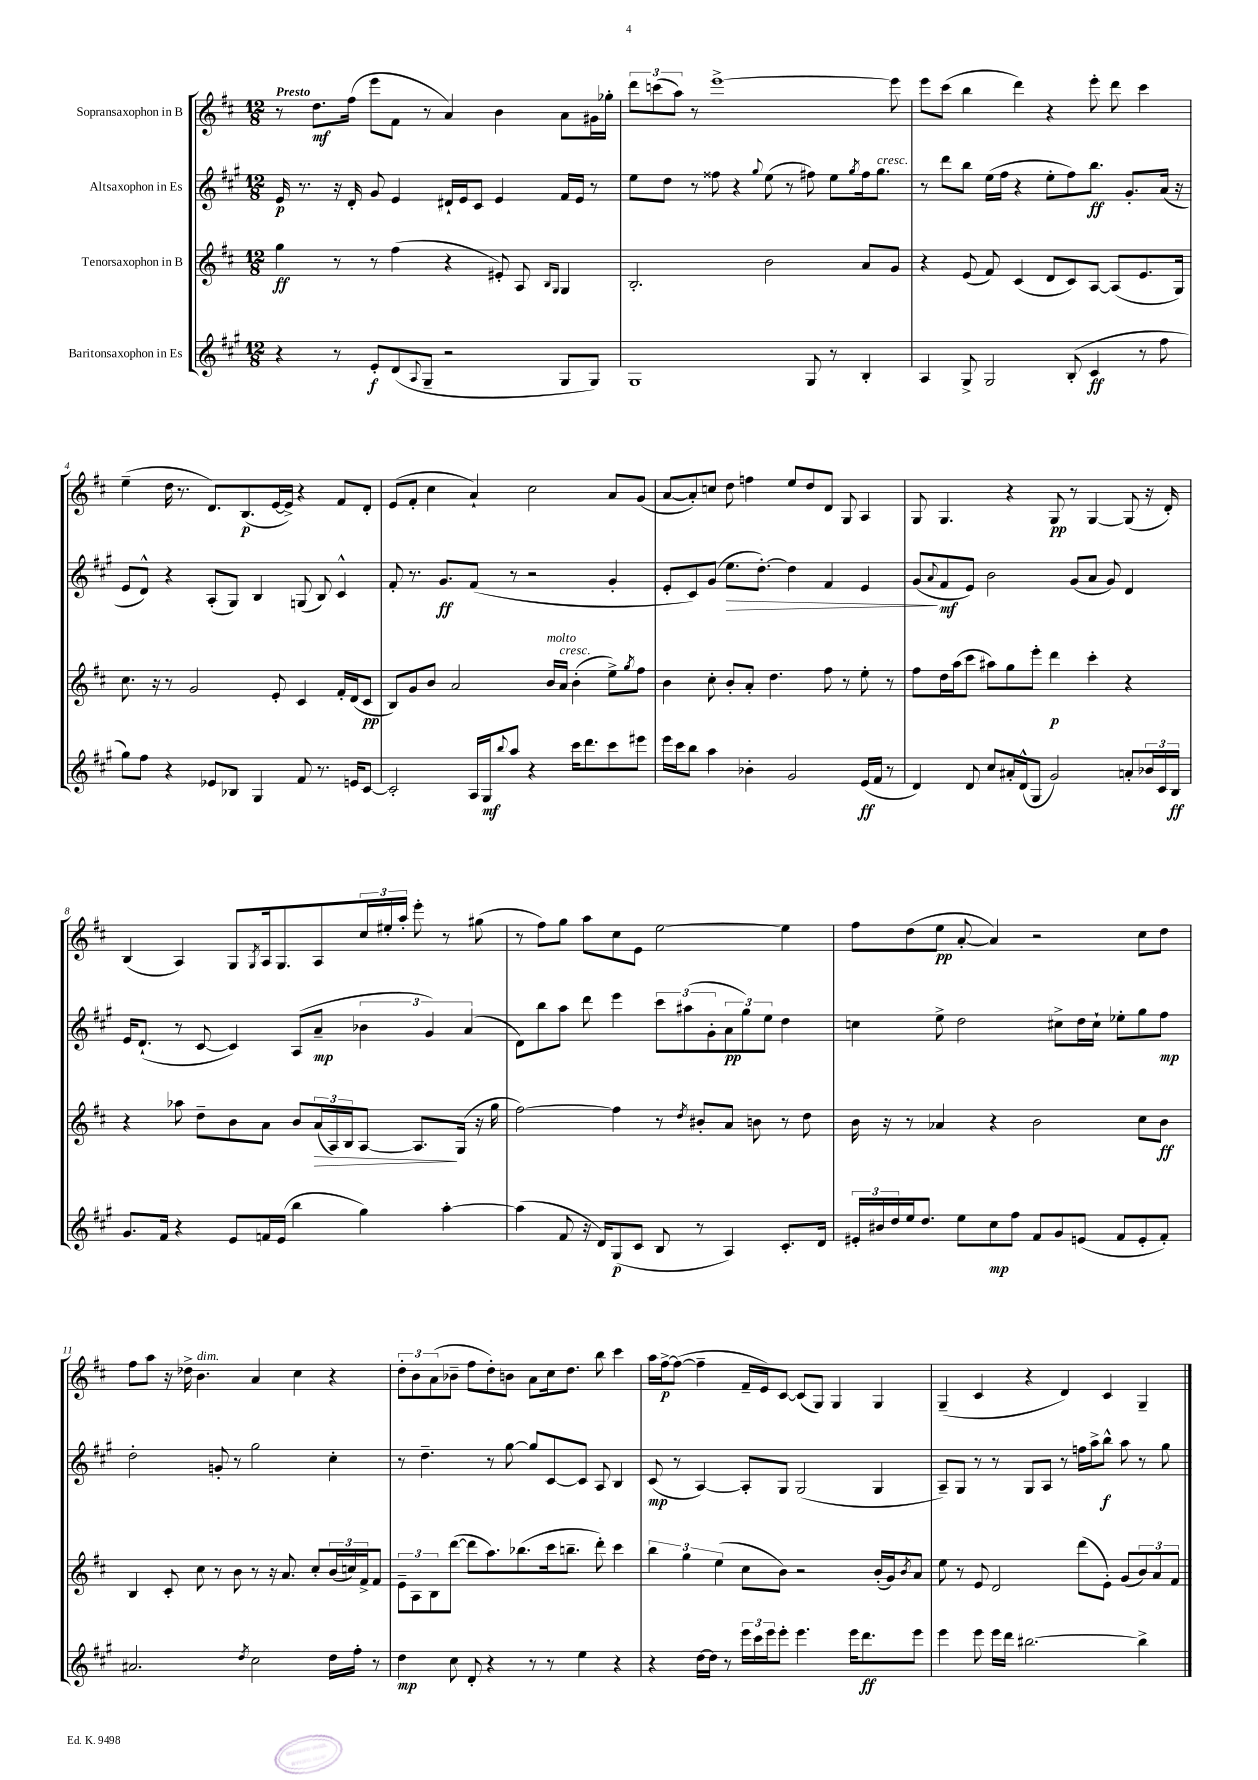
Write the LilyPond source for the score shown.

<<
\new StaffGroup <<
\new Staff = "s0" \with { instrumentName = "Sopransaxophon in B" } {
    \clef treble \key d \major \numericTimeSignature \time 12/8 \tempo "Presto"
    r8 d''8.\mf fis''16( e'''8 fis'8 r8 a'4) b'4 a'8 gis'16 ges''16-. |
    \tuplet 3/2 { d'''8 c'''8( a''8) } r8 e'''1~-> e'''8 |
    e'''8 cis'''8( b''4 d'''4) r4 e'''8-. d'''8 cis'''4 |
    e''4--( d''16 r8. d'8.) b8.\p( e'16~ e'16->) r4 fis'8 d'8-. |
    e'8( fis'8-. cis''4 a'4-!) cis''2 a'8 g'8( |
    a'8~ a'8-.) c''8 d''8 f''4 e''8 d''8 d'8 g8 a4 |
    g8 g4. r4 g8\pp r8 g4~ g8( r16 d'16-.) |
    b4( a4) g8 \acciaccatura { g8 } a16 g8. a8 \tuplet 3/2 { cis''16 eis''16-. a''16-. } e'''8-. r8 gis''8( |
    r8 fis''8) g''8 a''8 cis''8 e'8 e''2~ e''4 |
    fis''8 d''8( e''8\pp a'8~-. a'4) r2 cis''8 d''8 |
    fis''8 a''8 r16 des''16-> b'4.^\markup { \italic "dim." } a'4 cis''4 r4 |
    \tuplet 3/2 { d''8-. b'8 a'8( } bes'8-- fis''8 d''8-.) b'8 a'8 cis''16 d''8. b''8 cis'''4 |
    a''16 fis''16~->\p fis''8~( fis''4-- fis'16-- e'16) cis'8~ cis'8( g8) g4 g4 |
    g4--( cis'4 r4 d'4) cis'4 g4-- \bar "|." |
}
\new Staff = "s1" \with { instrumentName = "Altsaxophon in Es" } {
    \clef treble \key a \major \numericTimeSignature \time 12/8
    e'16\p r8. r16 d'16-. gis'8 e'4 dis'16-! e'16 cis'8 e'4 fis'16 e'16 r8 |
    e''8 d''8 r8 fisis''8 r4 \appoggiatura { gis''8 } e''8( r8 fis''8) e''8 \acciaccatura { gis''8 } fis''16 gis''8.^\markup { \italic "cresc." } |
    r8 d'''8 b''8 e''16( fis''16 r4 e''8-. fis''8) b''8.\ff gis'8.-. a'16( r16 |
    e'8 d'8-^) r4 a8-.( gis8) b4 g8( b8) cis'4-^ |
    fis'8-. r8. gis'8.\ff fis'8( r8 r2 gis'4-. |
    e'8-. cis'8) gis'8( e''8.\> d''8.~-.) d''4 fis'4 e'4 |
    gis'8\!( \appoggiatura { a'8 } fis'8\mf e'8) b'2 gis'8( a'8 gis'8) d'4 |
    e'16 d'8.-!( r8 cis'8~ cis'4) a8( a'8--\mp \tuplet 3/2 { bes'4 gis'4) a'4( } |
    d'8) b''8 a''8 d'''8 e'''4 \tuplet 3/2 { cis'''8 ais''8( gis'8-. } \tuplet 3/2 { a'8\pp gis''8) e''8 } d''4 |
    c''4 e''8-> d''2 cis''8-> d''16 cis''16-! ees''8-. gis''8 fis''8\mp |
    d''2-. g'8-. r8 gis''2 cis''4-. |
    r8 d''4.-- r8 gis''8~ gis''8 cis'8~ cis'8 a8 b4 |
    cis'8\mp( r8 a4~) a8-. gis8 gis2( gis4 |
    a8--) gis8 r8 r8 gis8 a8 r8 f''16 a''16-> b''8-^\f a''8 r8 gis''8 \bar "|." |
}
\new Staff = "s2" \with { instrumentName = "Tenorsaxophon in B" } {
    \clef treble \key d \major \numericTimeSignature \time 12/8
    g''4\ff r8 r8 fis''4( r4 eis'8-.) a8 \grace { b16 g16 } g4 |
    b2.-. b'2 a'8 g'8 |
    r4 e'8( fis'8) cis'4( d'8 cis'8) a8~ a8( e'8. g16) |
    cis''8. r16 r8 g'2 e'8-. cis'4 fis'16-. d'16( cis'8\pp |
    b8) g'8 b'8 a'2 b'16^\markup { \italic "molto" } a'16^\markup { \italic "cresc." } b'4-.( e''8->) \acciaccatura { g''8 } fis''8 |
    b'4 cis''8-. b'8-. a'8-. d''4. fis''8 r8 e''8-. r8 |
    fis''8 d''16 a''16( cis'''8 ais''8) g''8 e'''8-. d'''4\p cis'''4-. r4 |
    r4 aes''8 d''8-- b'8 a'8 b'8 \tuplet 3/2 { a'16\>( a16) b16 } a8~ a8.\! g16( r16 g''16 |
    fis''2~) fis''4 r8 \acciaccatura { d''8 } bis'8-. a'8 b'8 r8 d''8 |
    b'16 r16 r8 aes'4 r4 b'2 cis''8 b'8\ff |
    b4 cis'8-. cis''8 r8 b'8 r8 r16 a'8. cis''8-. \tuplet 3/2 { b'16( c''16) fis'16-> } fis'8 |
    \tuplet 3/2 { e'8-- a8 b8 } d'''8~( d'''8 a''8.) bes''8.( cis'''16 b''8.-- d'''8-.) cis'''4 |
    \tuplet 3/2 { b''4 g''4 e''4( } cis''8 b'8) r2 b'16-.( g'16) \acciaccatura { b'8 } a'8 |
    e''8 r8 e'8 d'2 d'''8( e'8-.) g'8( \tuplet 3/2 { b'8) a'8 fis'8 } \bar "|." |
}
\new Staff = "s3" \with { instrumentName = "Baritonsaxophon in Es" } {
    \clef treble \key a \major \numericTimeSignature \time 12/8
    r4 r8 e'8-.\f d'8( \appoggiatura { a8 } gis8-- r2 gis8 gis8) |
    gis1 gis8 r8 b4-. |
    a4 gis8-> gis2 b8-.( cis'4\ff r8 fis''8 |
    gis''8) fis''8 r4 ees'8 bes8 gis4 fis'8 r8. e'16 cis'8~ |
    cis'2-. a16 gis16\mf \appoggiatura { b''8 } a''8 r4 cis'''16 d'''8. cis'''8 eis'''8 |
    e'''16 cis'''16 b''8 a''4 bes'4-. gis'2 e'16\ff( fis'16 r8 |
    d'4) d'8 cis''8 ais'16-. d'16-^( gis8 gis'2) a'8-. \tuplet 3/2 { bes'16 cis'16 b16\ff } |
    gis'8. fis'16 r4 e'8 f'16 e'16( b''4 gis''4) a''4~-. |
    a''4( fis'8 r16 d'16) gis8\p( cis'8 b8 r8 a4) cis'8.-. d'16 |
    \tuplet 3/2 { eis'16-. bis'16 d''16 } e''16 d''8. e''8 cis''8\mp fis''8 fis'8 gis'8 e'8( fis'8 e'8-. fis'8-.) |
    ais'2. \acciaccatura { d''8 } cis''2 d''16 fis''16-. r8 |
    d''4\mp cis''8 d'8-. r4 r8 r8 e''4 r4 |
    r4 d''16~ d''16 r8 \tuplet 3/2 { e'''16 cis'''16 e'''16 } e'''8-. e'''4. e'''16 d'''8.\ff e'''8 |
    e'''4 e'''8 e'''16 d'''16 bis''2.~ bis''4-> \bar "|." |
}
>>
>>
